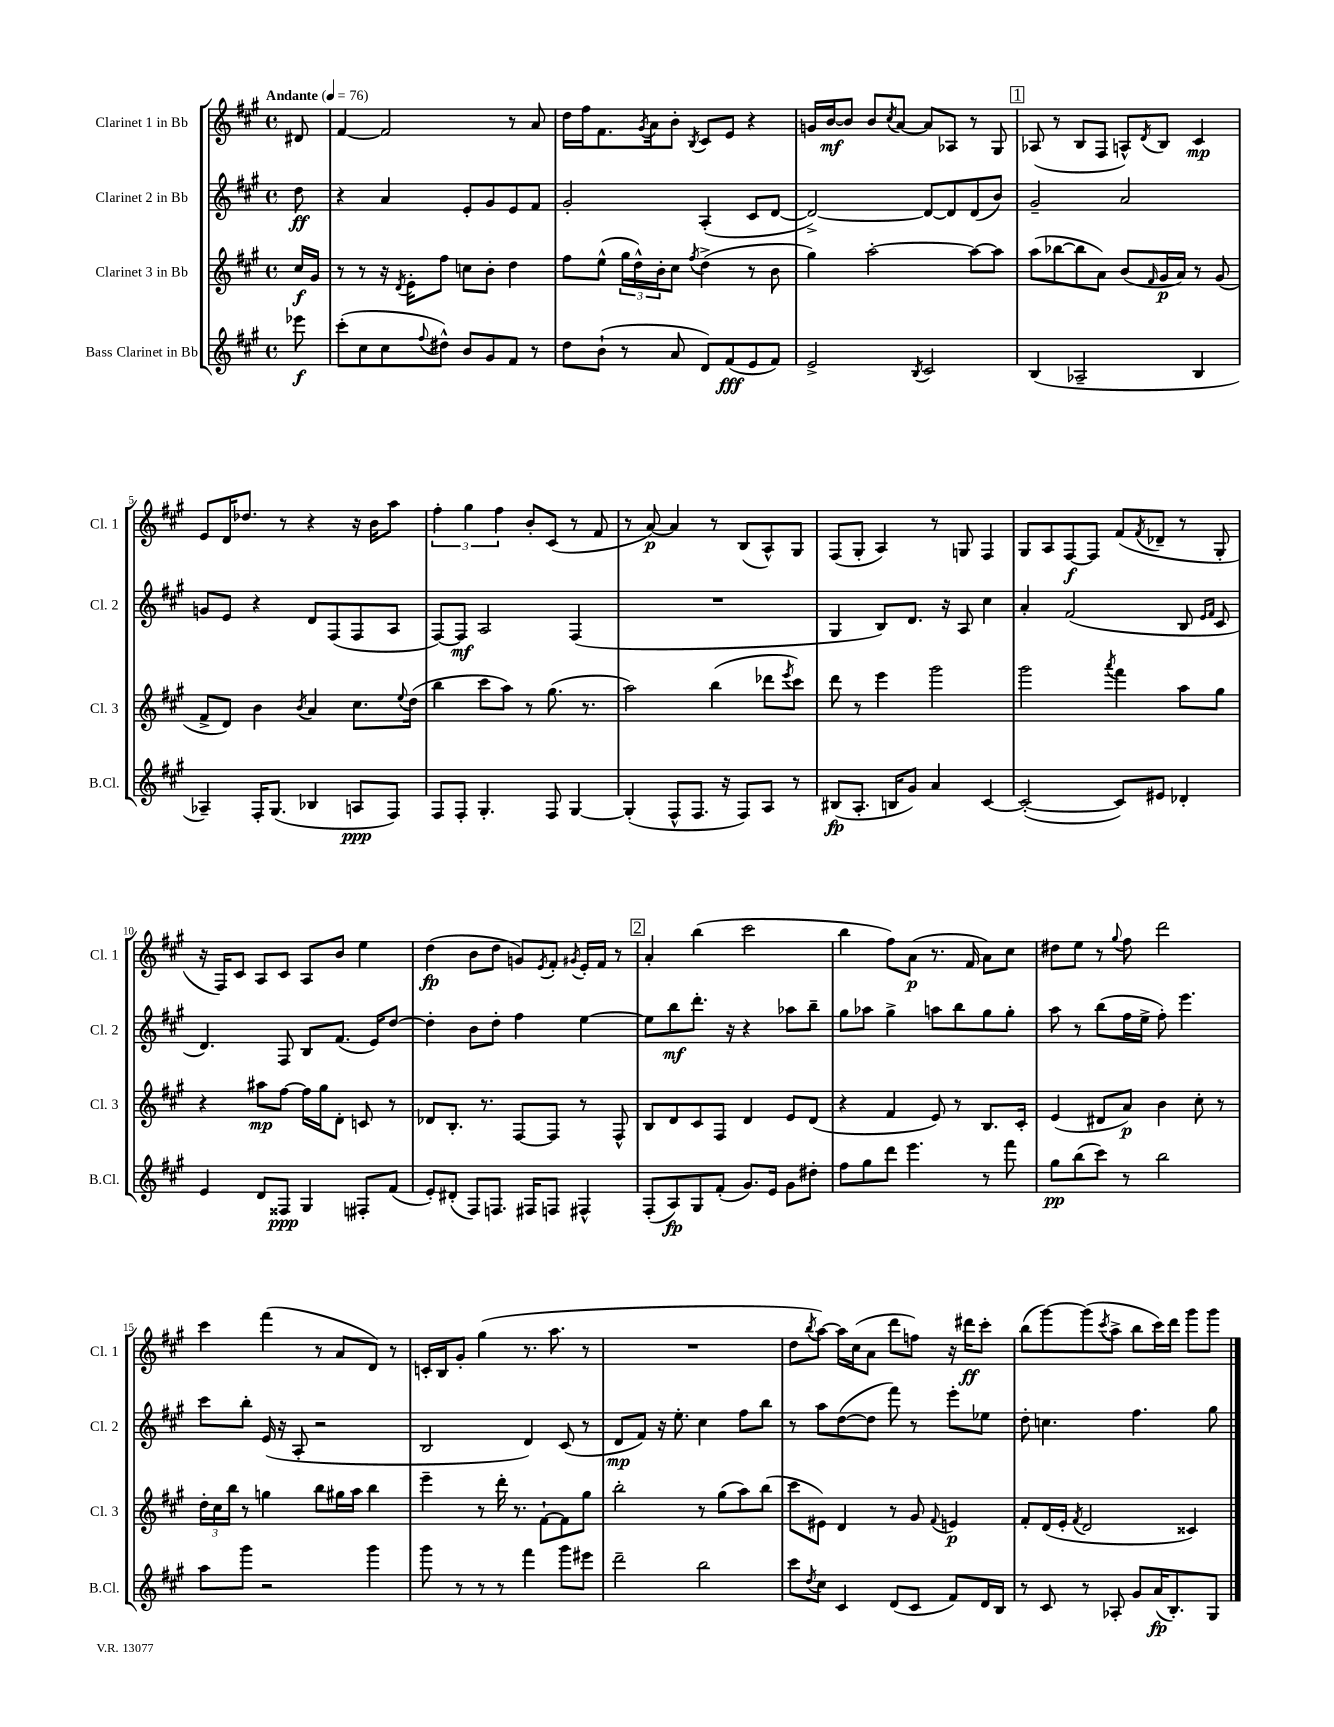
<<
\new StaffGroup <<
\new Staff = "s0" \with { instrumentName = "Clarinet 1 in Bb" shortInstrumentName = "Cl. 1" } {
    \clef treble \key a \major \defaultTimeSignature \time 4/4 \partial 8 \tempo "Andante" 4 = 76
    dis'8 |
    fis'4~ fis'2 r8 a'8 |
    d''16 fis''16 fis'8. \acciaccatura { gis'8 } a'16 b'8-. \acciaccatura { b8 } cis'8 e'8 r4 |
    g'16 b'16~\mf b'8 b'8 \acciaccatura { cis''8 } a'8~ a'8 aes8 r8 gis8 |
    \mark \markup { \box "1" } aes8( r8 b8 fis8 a8-^) \acciaccatura { d'8 } b8 cis'4\mp |
    e'8 d'16 des''8. r8 r4 r16 b'16 a''8 |
    \tuplet 3/2 { fis''4-. gis''4 fis''4 } b'8-. cis'8( r8 fis'8 |
    r8 a'8~\p) a'4 r8 b8( a8-^) gis8 |
    fis8( gis8-. a4) r8 g8 fis4 |
    gis8 a8 fis8~\f fis8 fis'8( \acciaccatura { fis'8 } des'8-- r8 gis8-. |
    r16 fis16) cis'8 a8 cis'8 a8 b'8 e''4 |
    d''4\fp( b'8 d''8 g'8) \acciaccatura { e'8 } fis'8-. \acciaccatura { gis'8 } e'16-. fis'16 r8 |
    \mark \markup { \box "2" } a'4-. b''4( cis'''2 |
    b''4 fis''8) a'8\p( r8. fis'16 a'8) cis''8 |
    dis''8 e''8 r8 \appoggiatura { gis''8 } fis''8 d'''2 |
    cis'''4 fis'''4( r8 a'8 d'8) r8 |
    c'16-. b16 gis'8-. gis''4( r8. a''8. r8 |
    R1 |
    d''8 \acciaccatura { b''8 } a''8~) a''16 cis''16( a'8 d'''8 f''8) r16 dis'''16\ff cis'''8-. |
    b''8( gis'''8~) gis'''8( \acciaccatura { cis'''8 } a''8-> b''8 cis'''16) d'''16 gis'''8 gis'''8 \bar "|." |
}
\new Staff = "s1" \with { instrumentName = "Clarinet 2 in Bb" shortInstrumentName = "Cl. 2" } {
    \clef treble \key a \major \defaultTimeSignature \time 4/4 \partial 8
    d''8\ff |
    r4 a'4 e'8-. gis'8 e'8 fis'8 |
    gis'2-. a4-.( cis'8 d'8~ |
    d'2~->) d'8~ d'8 d'8( b'8) |
    \mark \markup { \box "1" } gis'2-- a'2 |
    g'8 e'8 r4 d'8 fis8( fis8 a8 |
    fis8~) fis8\mf a2 fis4( |
    R1 |
    gis4 b8) d'8. r16 a8 cis''4 |
    a'4-. fis'2( b8 \grace { e'16 fis'16 } cis'8 |
    d'4.) fis8 b8 fis'8.( e'16) d''8~ |
    d''4-. b'8 d''8-. fis''4 e''4~ |
    \mark \markup { \box "2" } e''8 b''8\mf d'''8.-. r16 r4 aes''8 b''8-- |
    gis''8 aes''8 gis''4-> a''8 b''8 gis''8 gis''8-. |
    a''8 r8 b''8( fis''16 e''16-> fis''8-.) e'''4. |
    cis'''8 b''8-. e'16( r16 a8-. r2 |
    b2 d'4) cis'8( r8 |
    d'8\mp fis'8) r16 e''8.-. cis''4 fis''8 b''8 |
    r8 a''8 d''8~( d''8 fis'''8) r8 e'''8-. ees''8 |
    d''8-. c''4. fis''4. gis''8 \bar "|." |
}
\new Staff = "s2" \with { instrumentName = "Clarinet 3 in Bb" shortInstrumentName = "Cl. 3" } {
    \clef treble \key a \major \defaultTimeSignature \time 4/4 \partial 8
    cis''16\f gis'16 |
    r8 r8 r16 \acciaccatura { d'8 } e'16-. fis''8 c''8 b'8-. d''4 |
    fis''8 e''8-^( \tuplet 3/2 { gis''16 d''16-^) b'16-. } cis''8 \acciaccatura { fis''8 } d''4->( r8 b'8 |
    gis''4) a''2~-. a''8~ a''8 |
    \mark \markup { \box "1" } a''8( bes''8~ bes''8 a'8) b'8( \grace { fis'16 } gis'16\p a'16) r8 gis'8( |
    fis'8-> d'8) b'4 \acciaccatura { b'8 } a'4 cis''8. \appoggiatura { e''8 } d''16( |
    b''4 cis'''8 a''8) r8 gis''8.( r8. |
    a''2) b''4( des'''8 \acciaccatura { e'''8 } cis'''8) |
    d'''8 r8 e'''4 gis'''2 |
    gis'''2 \acciaccatura { a'''8 } fis'''4 a''8 gis''8 |
    r4 ais''8\mp fis''8~ fis''16 gis''16 d'8-. c'8 r8 |
    des'8 b8.-. r8. fis8~ fis8 r8 fis8-^ |
    \mark \markup { \box "2" } b8 d'8 cis'8 fis8 d'4 e'8 d'8( |
    r4 fis'4 e'8) r8 b8. cis'16-. |
    e'4( dis'8 a'8\p) b'4 cis''8-. r8 |
    \tuplet 3/2 { d''16-. cis''16 b''16 } r8 g''4 b''8 gis''16 a''16 b''4 |
    e'''4-- r8 d'''16-. r8. fis'8~-! fis'8 gis''8 |
    b''2-. r8 gis''8( a''8) b''8( |
    cis'''8 eis'8) d'4 r8 gis'8 \appoggiatura { fis'8 } e'4\p |
    fis'8-. d'16( e'16-. \acciaccatura { fis'8 } d'2 cisis'4) \bar "|." |
}
\new Staff = "s3" \with { instrumentName = "Bass Clarinet in Bb" shortInstrumentName = "B.Cl." } {
    \clef treble \key a \major \defaultTimeSignature \time 4/4 \partial 8
    ees'''8\f |
    cis'''8-.( cis''8 cis''8 \appoggiatura { fis''8 } dis''8-^) b'8 gis'8 fis'8 r8 |
    d''8 b'8-!( r8 a'8 d'8) fis'8\fff( e'8 fis'8) |
    e'2-> \acciaccatura { b8 } cis'2 |
    \mark \markup { \box "1" } b4( aes2-- b4 |
    aes4--) fis16-. gis8.( bes4 a8\ppp fis8) |
    fis8 fis8-. gis4.-. fis8 gis4~ |
    gis4-.( fis8-^ fis8. r16 fis8) a8 r8 |
    bis8\fp( a8.-. b16 gis'8) a'4 cis'4~ |
    cis'2~-.( cis'8) eis'8 des'4-. |
    e'4 d'8 fisis8\ppp gis4 fis8-. fis'8( |
    e'8-.) dis'8-.( fis8) f8. fis16 f8 fis4-^ |
    \mark \markup { \box "2" } fis8-.( a8\fp) gis8 fis'8-.( gis'8.) e'16 gis'8 dis''8-. |
    fis''8 gis''8 d'''8 e'''4. r8 fis'''8 |
    gis''8\pp b''8( cis'''8) r8 b''2 |
    a''8 gis'''8 r2 gis'''4 |
    gis'''8 r8 r8 r8 fis'''4 gis'''8 eis'''8 |
    d'''2-- b''2 |
    cis'''8 \acciaccatura { d''8 } cis''8 cis'4 d'8( cis'8 fis'8) d'16 b16 |
    r8 cis'8 r8 aes8-. gis'8 a'16\fp( b8.-.) gis8 \bar "|." |
}
>>
>>
